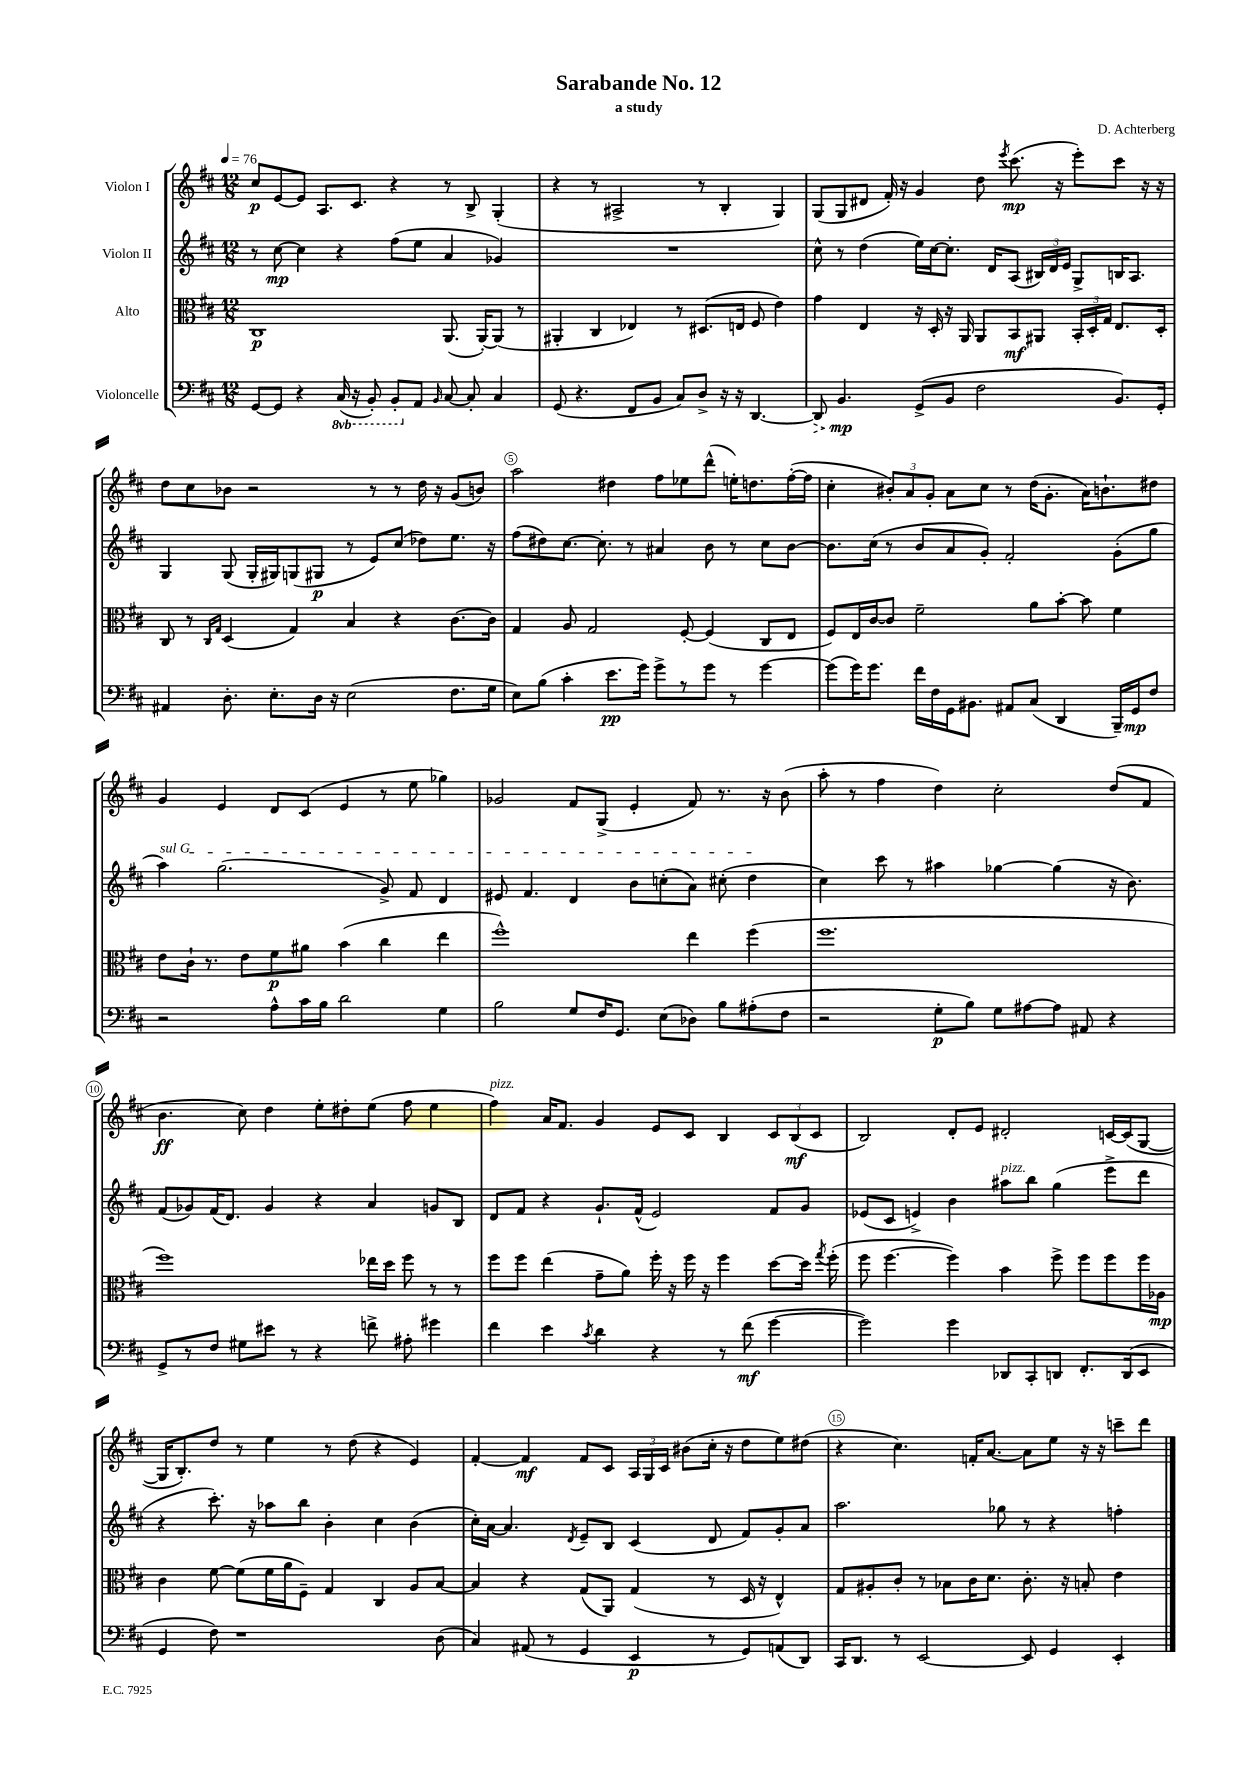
\header { title = "Sarabande No. 12" composer = "D. Achterberg" subtitle = "a study" }
<<
\new StaffGroup <<
\new Staff = "s0" \with { instrumentName = "Violon I" } {
    \clef treble \key d \major \numericTimeSignature \time 12/8 \tempo 4 = 76
    \autoBeamOff cis''8[\p e'8~ e'8] a8.[ cis'8.] r4 r8 b8-> g4-.( |
    r4 r8 ais2-> r8 b4-. g4) |
    g8[( g8 dis'8] fis'16-.) r16 g'4 d''8 \acciaccatura { e'''8 } cis'''8.\mp( r16 e'''8[-.) cis'''8] r16 r16 |
    d''8[ cis''8 bes'8] r2 r8 r8 d''16 r16 g'8[( b'8]) |
    a''2 dis''4 fis''8[ ees''8 d'''8]-^( e''16[-.) d''8. fis''16~-.( fis''16] |
    cis''4-. \tuplet 3/2 { bis'8[-.) a'8 g'8]-. } a'8[ cis''8] r8 d''16[( g'8.]-. a'16[) b'8.-! dis''8] |
    g'4 e'4 d'8[ cis'8]( e'4 r8 e''8 ges''4) |
    ges'2 fis'8[ g8]->( e'4-. fis'8) r8. r16 b'8( |
    a''8-. r8 fis''4 d''4) cis''2-. d''8[( fis'8] |
    b'4.\ff cis''8) d''4 e''8[-. dis''8-. e''8]( fis''8 e''4 |
    fis''4^\markup { \italic "pizz." }) a'16[ fis'8.] g'4 e'8[ cis'8] b4 \tuplet 3/2 { cis'8[ b8\mf( cis'8] } |
    b2) d'8[-. e'8] dis'2-. c'16[~ c'16( g8]~ |
    g16[ b8.-.) d''8] r8 e''4 r8 d''8( r4 e'4) |
    fis'4~-. fis'4\mf fis'8[ cis'8] \tuplet 3/2 { a16[ g16 cis'16] } bis'8[( cis''16]-. r16 d''8[ e''8) dis''8]( |
    r4 cis''4.) f'16[-. a'8.]~ a'8[ e''8] r16 r16 c'''8[-- d'''8] \bar "|." |
}
\new Staff = "s1" \with { instrumentName = "Violon II" } {
    \clef treble \key d \major \numericTimeSignature \time 12/8
    \autoBeamOff r8 cis''8~\mp cis''4 r4 fis''8[( e''8] a'4 ges'4) |
    R1. |
    cis''8-^ r8 d''4( e''16[) cis''16~ cis''8.]-. d'16[ a8]( \tuplet 3/2 { bis16[) d'16 e'16] } g8[-> b16 a8.] |
    g4 g8( g16[-. gis16) g8( gis8]\p r8 e'8[) cis''8]( des''8[) e''8.] r16 |
    fis''8[( dis''8) cis''8.]~ cis''8.-. r8 ais'4 b'8 r8 cis''8[ b'8]~ |
    b'8.[ cis''16]( r8 b'8[ a'8 g'8]-.) fis'2-. g'8[-.( g''8] |
    \once \override TextSpanner.bound-details.left.text = \markup { \italic "sul G" } a''4\startTextSpan) g''2.( g'8->) fis'8 d'4 |
    eis'8 fis'4. d'4 b'8[ c''8-.( a'8]) cis''8-.( d''4\stopTextSpan |
    cis''4) cis'''8 r8 ais''4 ges''4~ ges''4( r16 b'8.) |
    fis'8[( ges'8) fis'16( d'8.]) ges'4 r4 a'4 g'8[ b8] |
    d'8[ fis'8] r4 g'8.[-! fis'16]-^( e'2) fis'8[ g'8] |
    ees'8[( cis'8] e'4->) b'4 ais''8[^\markup { \italic "pizz." } b''8] g''4( e'''8[-> d'''8] |
    r4 cis'''8.-.) r16 aes''8[ b''8] b'4-. cis''4 b'4( |
    cis''16[-.) a'16]~ a'4. \acciaccatura { d'8 } e'8[-- b8] cis'4( d'8 fis'8[) g'8-. a'8] |
    a''2. ges''8 r8 r4 f''4-. \bar "|." |
}
\new Staff = "s2" \with { instrumentName = "Alto" } {
    \clef alto \key d \major \numericTimeSignature \time 12/8
    \autoBeamOff cis1\p a,8.( a,16[~-.) a,8]( r8 |
    ais,4-. cis4 ees4) r8 dis8.[( e16] fis8 e'4) |
    g'4 e4 r16 d16-. r16 a,16 a,8[ b,8\mf ais,8] \tuplet 3/2 { b,16[-. d16-. g16] } e8.[ d16]-. |
    cis8 r8 \grace { cis16[ g16] } d4( g4) b4 r4 cis'8.[~ cis'16] |
    g4 a8 g2 fis8~-. fis4( cis8[ e8] |
    fis8[) e16 cis'16~ cis'8] fis'2-- a'8[ b'8]~-. b'8 fis'4 |
    e'8[ cis'16]-! r8. e'8[ fis'8\p ais'8] b'4( cis''4 e''4 |
    fis''1-^) e''4 fis''4( |
    fis''1. |
    fis''1) ees''16[ d''16] fis''8 r8 r8 |
    fis''8[ fis''8] e''4( g'8[-- a'8]) fis''16-. r16 fis''16 r16 fis''4 d''8[~ d''16] \acciaccatura { g''8 } fis''16-.( |
    fis''8 fis''4.~ fis''4) b'4 fis''8-> fis''8[ fis''8 fis''16 aes16]\mp |
    cis'4 fis'8~ fis'8[( fis'16 a'16 fis8]--) g4 cis4 a8[ b8]~ |
    b4 r4 g8[( a,8]) g4( r8 d16 r16 e4-^) |
    g8[ ais8-. cis'8]-. r8 bes8[ cis'16 d'8.] cis'8.-. r16 b8-. e'4 \bar "|." |
}
\new Staff = "s3" \with { instrumentName = "Violoncelle" } {
    \clef bass \key d \major \numericTimeSignature \time 12/8 \set Staff.ottavationMarkups = #ottavation-simple-ordinals
    \autoBeamOff g,8[~ g,8] r4 \ottava #-1 cis,16( r16 b,,8-.) b,,8[-. \ottava #0 a,8] \grace { b,16 } cis8~ cis8-. cis4 |
    g,8( r4. fis,8[ b,8] cis8[) d8]-> r16 r16 d,4.~ |
    \once \override Hairpin.style = #'dashed-line d,8\> b,4.\mp\! g,8[->( b,8] fis2 b,8.[) g,16]-. |
    ais,4 d8.-. e8.[-. d16] r16 e2( fis8.[ g16] |
    e8[) b8]( cis'4-. e'8.[\pp g'16]) g'8[-> r8 g'8] r8 g'4~ |
    g'8[( g'16) g'8.] fis'16[ fis16 g,16 bis,8.] ais,8[ cis8]( d,4 b,,16[--) g,16\mp fis8] |
    r2 a8[-^ cis'16 b16] d'2 g4 |
    b2 g8[ fis16 g,8.] e8[( des8]) b8[ ais8-.( fis8] |
    r2 g8[-.\p b8]) g8[ ais8~ ais8] ais,8 r4 |
    g,8[-> r8 fis8] gis8[ eis'8] r8 r4 f'8-> ais8-. gis'4 |
    fis'4 e'4 \acciaccatura { cis'8 } d'4 r4 r8 fis'8\mf( g'4~ |
    g'2) g'4 des,8[ cis,8-. d,8] fis,8.[-. d,16( e,8] |
    g,4 fis8) r1 d8( |
    cis4) ais,8( r8 g,4 e,4\p r8 g,8[) a,8( d,8]) |
    cis,16[ d,8.] r8 e,2~ e,8 g,4 e,4-. \bar "|." |
}
>>
>>
\layout { \context { \Score \override BarNumber.break-visibility = ##(#f #t #t) barNumberVisibility = #(every-nth-bar-number-visible 5) \override BarNumber.stencil = #(make-stencil-circler 0.1 0.3 ly:text-interface::print) } }
